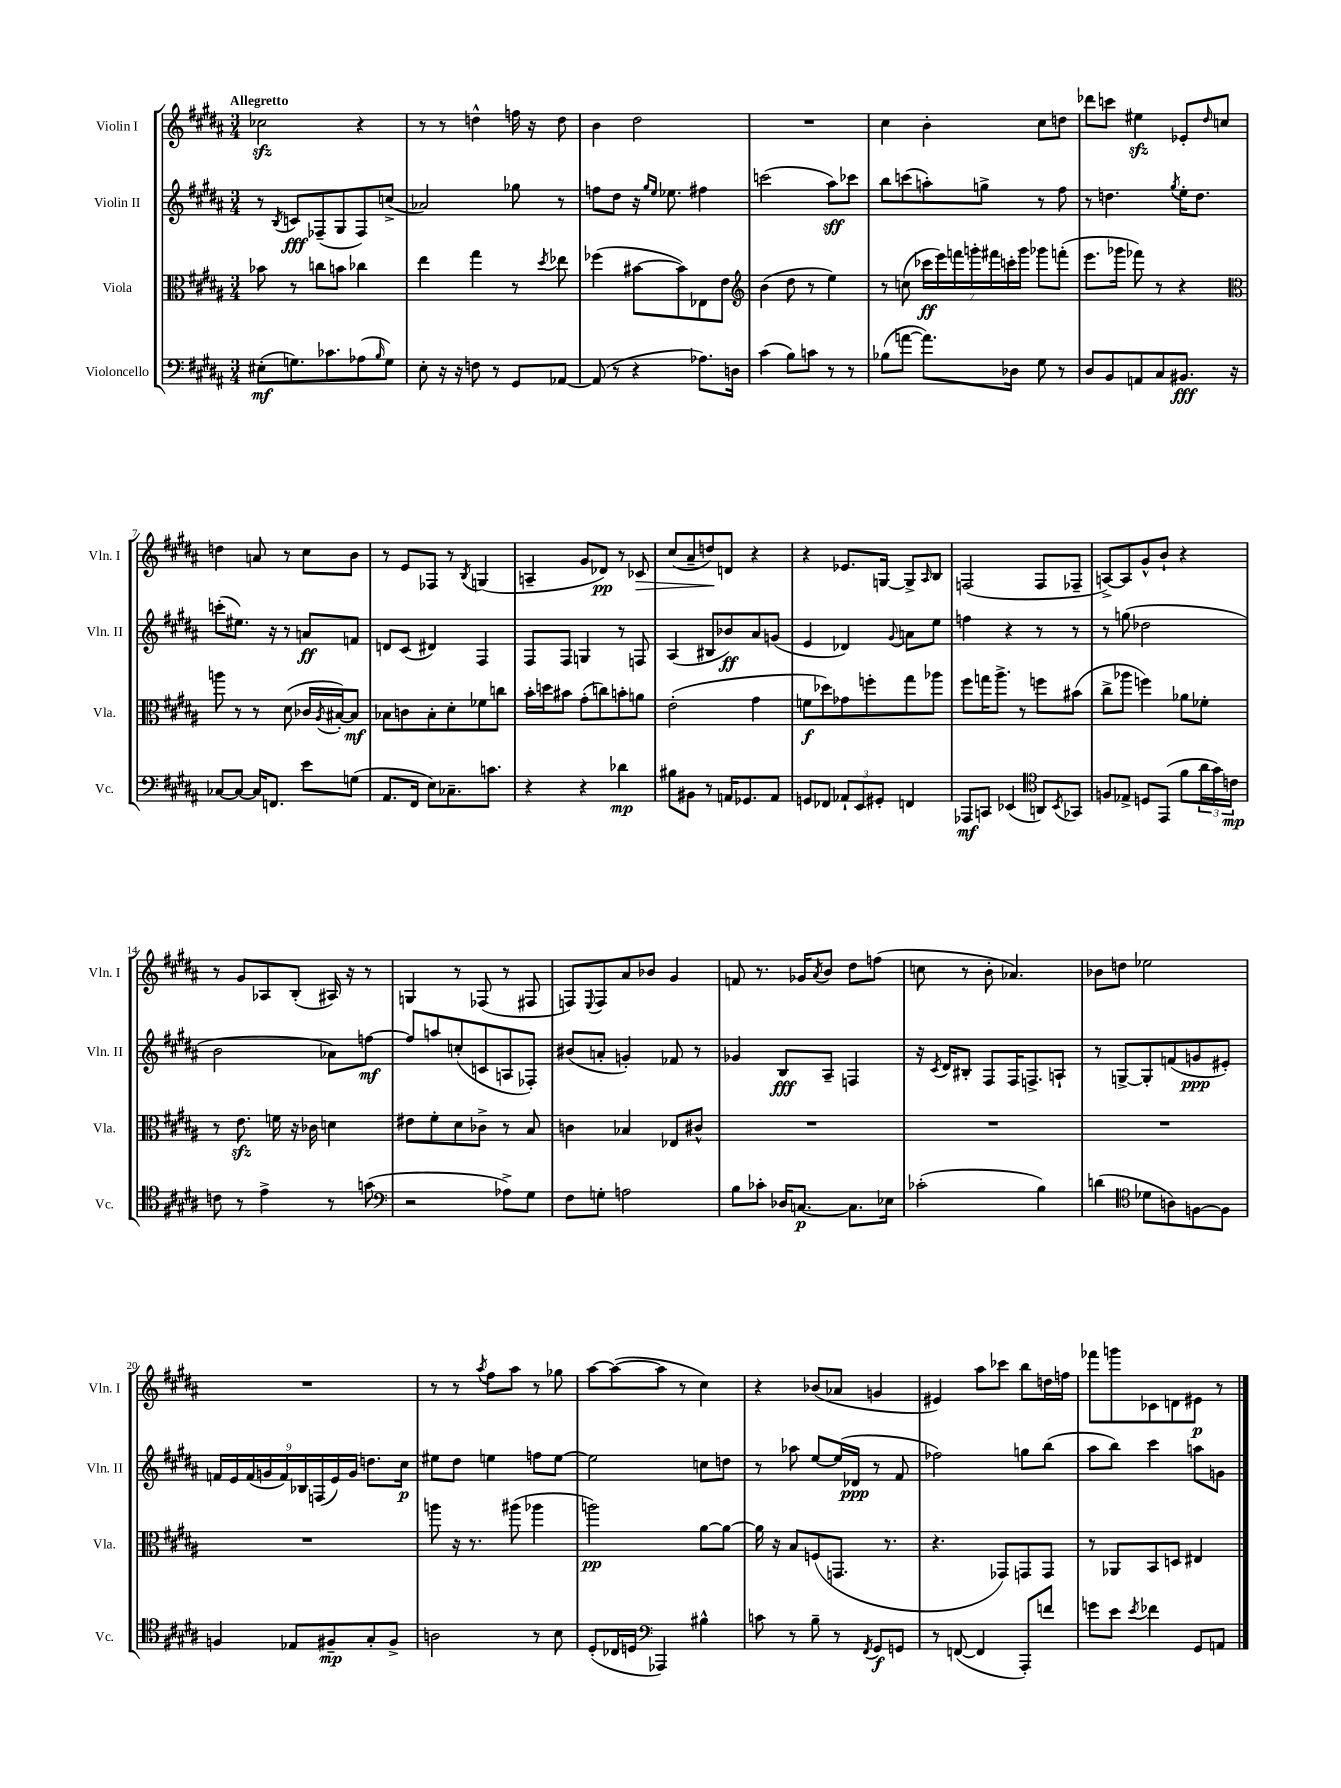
<<
\new StaffGroup <<
\new Staff = "s0" \with { instrumentName = "Violin I" shortInstrumentName = "Vln. I" } {
    \clef treble \key b \major \numericTimeSignature \time 3/4 \tempo "Allegretto"
    ces''2\sfz r4 |
    r8 r8 d''4-^ f''16 r16 d''8 |
    b'4 dis''2 |
    R2. |
    cis''4 b'4-. cis''8 d''8 |
    des'''8 c'''8 eis''4\sfz ees'8-. \grace { dis''16 } c''8 |
    d''4 a'8 r8 cis''8 b'8 |
    r8 e'8 fes8 r8 \acciaccatura { b8 } g4( |
    a4-- gis'8 des'8\pp) r8 ces'8\> |
    cis''8( ais'8-- d''8\!) d'8 r4 |
    r4 ees'8. g16~ g8-> \grace { ais16 } b8 |
    f2( f8 fes8-- |
    a8~->) a8 gis'8-^ b'8-! r4 |
    r8 gis'8 aes8 b8-.( ais16) r16 r8 |
    g4 r8 fes8( r8 fis8 |
    f8) \appoggiatura { e8 } f8 ais'8 bes'8 gis'4 |
    f'8 r8. ges'16 \acciaccatura { ais'8 } b'8 dis''8 f''8( |
    c''8 r8 b'8-. aes'4.) |
    bes'8 d''8 ees''2 |
    R2. |
    r8 r8 \acciaccatura { ais''8 } fis''8 ais''8 r8 ges''8 |
    ais''8~ ais''8~( ais''8 r8 cis''4) |
    r4 bes'8( aes'8 g'4 |
    eis'4) ais''8 ces'''8 b''8 d''16 f''16 |
    fes'''8 g'''8 ces'8 d'8 eis'8\p r8 \bar "|." |
}
\new Staff = "s1" \with { instrumentName = "Violin II" shortInstrumentName = "Vln. II" } {
    \clef treble \key b \major \numericTimeSignature \time 3/4
    r8 \acciaccatura { b8 } c'8\fff fes8--( gis8 fes8) c''8->( |
    aes'2) ges''8 r8 |
    f''8 dis''8 r16 \grace { gis''16 e''16 } ees''8. fis''4 |
    c'''2( ais''8\sff) ces'''8 |
    b''8 c'''8( a''8-.) g''8-> r8 fis''8 |
    r8 d''4. \acciaccatura { gis''8 } e''16-. d''8. |
    c'''8-.( eis''8.) r16 r8 a'8\ff f'8 |
    d'8 cis'8( dis'4) fis4 |
    fis8 fis8 g4 r8 f8 |
    ais4( bis8 bes'8\ff) ais'8 g'8( |
    e'4 des'4) \appoggiatura { gis'8 } a'8 e''8 |
    f''4 r4 r8 r8 |
    r8 g''8( des''2 |
    b'2 aes'8) f''8~\mf |
    f''8 a''8 c''8-.( c'8 a8 fes8-.) |
    bis'8( a'8-. g'4-.) fes'8 r8 |
    ges'4 b8\fff ais8-- f4 |
    r16 \acciaccatura { cis'8 } dis'16 bis8-. fis8 fis16 f8.-> a8-! |
    r8 g8~-> g8-. f'8( g'8\ppp eis'8-.) |
    \tuplet 9/8 { f'16 e'16 f'16( g'16 f'16) bes16 f16( e'16) g'16 } d''8. cis''16\p |
    eis''8 dis''8 e''4 f''8 e''8~ |
    e''2 c''8 d''8 |
    r8 aes''8 e''8~ e''16( des'16\ppp r8 fis'8 |
    fes''2) g''8 b''8( |
    ais''8 b''8) cis'''4 a''8 g'8 \bar "|." |
}
\new Staff = "s2" \with { instrumentName = "Viola" shortInstrumentName = "Vla." } {
    \clef alto \key b \major \numericTimeSignature \time 3/4
    bes'8 r8 c''8 b'8 ces''4 |
    e''4 gis''4 r8 \acciaccatura { dis''8 } ees''8 |
    fes''4( bis'8~ bis'8) ees8 e'8 |
    \clef treble b'4( dis''8 r8 e''4) |
    r8 c''8( \tuplet 7/4 { ces'''16\ff e'''16) f'''16 g'''16-. fis'''16 c'''16-. g'''16 } ges'''8 f'''8-.( |
    e'''8. ges'''16 fes'''8) r8 r4 |
    \clef alto a''8 r8 r8 dis'8( ces'16 \acciaccatura { ais8 } bis16~-.) bis8\mf |
    bes8 c'8 bes8-. dis'8-. fes'8 c''8 |
    b'16-. d''16 bis'8 gis'8-.( c''8) b'8-. a'8 |
    e'2-.( gis'4 |
    f'8\f des''8) ges'8 f''8-. gis''8 aes''8 |
    fis''8 g''16 ais''8.-> r8 f''8 bis'8( |
    cis''8-> aes''8 f''4) aes'8 fes'8-. |
    r8 e'8.\sfz f'16 r16 ces'16 d'4 |
    eis'8 fis'8-. dis'8 ces'8-> r8 b8 |
    c'4 bes4 ees8 cis'8-^ |
    R2. |
    R2. |
    R2. |
    R2. |
    a''8 r16 r8. ais''8( aes''4 |
    a''2\pp) ais'8~ ais'8~ |
    ais'16 r16 b8 f8( g,8. r8. |
    r4. ges,8) g,8 g,8 |
    r8 aes,8 b,8 d8 eis4 \bar "|." |
}
\new Staff = "s3" \with { instrumentName = "Violoncello" shortInstrumentName = "Vc." } {
    \clef bass \key b \major \numericTimeSignature \time 3/4
    eis8-.\mf( g8.) ces'8. aes8( \grace { b16 } g8) |
    e8-. r16 r16 f8 r8 gis,8 aes,8~ |
    aes,8( r8 r4 aes8.) d16 |
    cis'4( b8) c'8 r8 r8 |
    bes8( a'8~ a'8.) des16 gis8 r8 |
    dis8 b,8 a,8 cis8 bis,8.\fff r16 |
    ces8~ ces8~ ces16 f,8. e'8 g8( |
    ais,8. fis,16 e8) ces8.-- c'8. |
    r4 r4 des'4\mp |
    bis8 bis,8 r8 a,16 ges,8. a,8 |
    g,8 fes,8 \tuplet 3/2 { aes,8-! e,8 gis,8-. } f,4 |
    aes,,8\mf c,8 ees,4( \clef tenor a,8) \acciaccatura { b,8 } ges,8 |
    f8 ees8-> d8 e,8( fis'8 \tuplet 3/2 { ais'16 gis'16) c'16\mp } |
    c'8 r8 e'4-> r8 g'8( |
    \clef bass r2 aes8->) gis8 |
    fis8 g8-. a2 |
    b8 ces'8-. des16 c8.~\p c8. ees16 |
    ces'2-.( b4) |
    d'4( \clef tenor des'8 a8) f8~ f8 |
    f4 ees8 fis8--\mp gis8-. fis8-> |
    a2 r8 b8 |
    dis8-.( ces16 d16 \clef bass aes,,4) bis4-^ |
    c'8 r8 b8-- r8 \acciaccatura { fis,8 } gis,8\f g,8 |
    r8 f,8~( f,4 ais,,8-.) f'8 |
    g'8 e'8 \acciaccatura { e'8 } fes'4 gis,8 a,8 \bar "|." |
}
>>
>>
